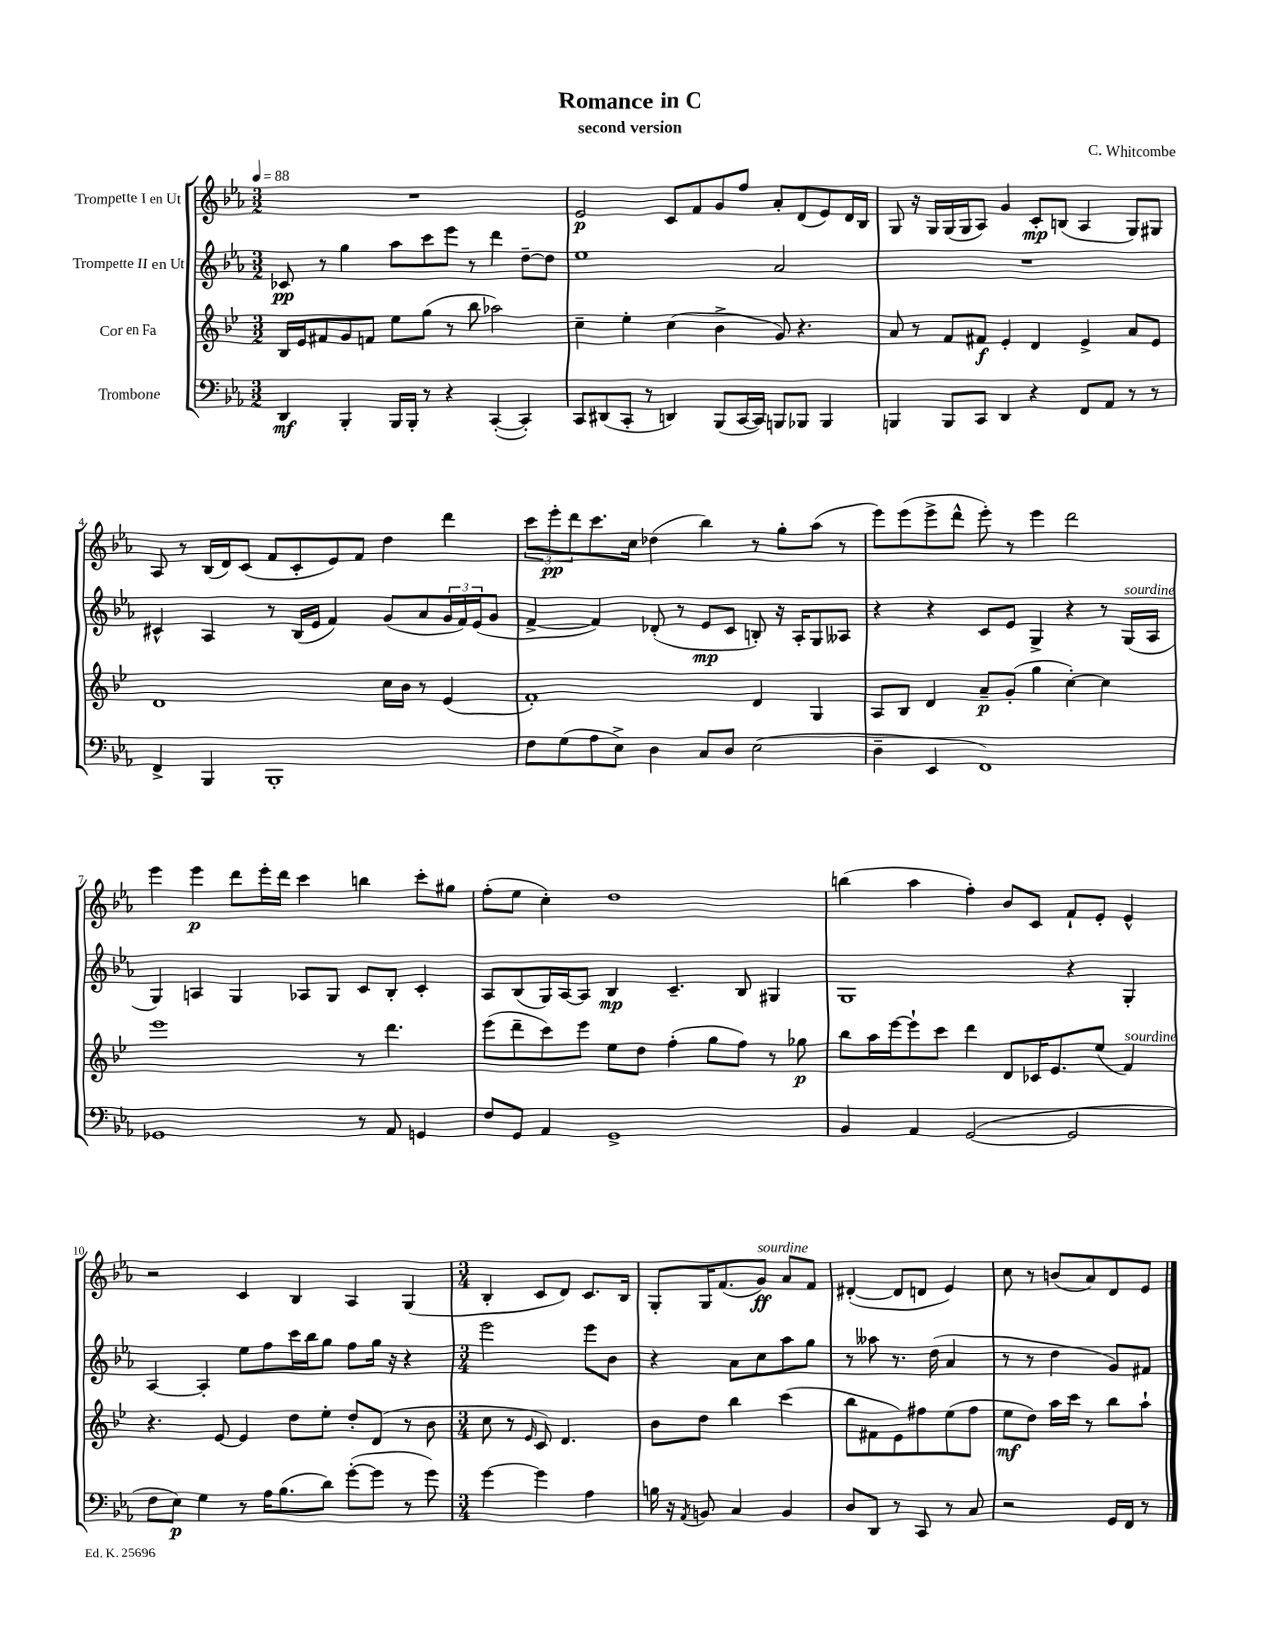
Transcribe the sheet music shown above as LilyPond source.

\header { title = "Romance in C" composer = "C. Whitcombe" subtitle = "second version" }
<<
\new StaffGroup <<
\new Staff = "s0" \with { instrumentName = "Trompette I en Ut" } {
    \clef treble \key ees \major \numericTimeSignature \time 3/2 \tempo 4 = 88
    R1. |
    ees'2\p c'8 f'8 g'8 f''8 aes'8-. d'8( ees'8) d'16 bes16 |
    g8 r16 g16 g16( g16 aes8) g'4 c'8-.\mp b8( aes4 g8) gis8 |
    aes8 r8 bes16( d'16) c'8( f'8 c'8-. ees'8) f'8 d''4 d'''4 |
    \tuplet 3/2 { c'''8 ees'''8-.\pp d'''8 } c'''8. c''16 des''4( bes''4) r8 g''8-. aes''8( r8 |
    ees'''8) ees'''8( ees'''8-> d'''8-^ ees'''8-.) r8 ees'''4 d'''2 |
    ees'''4 ees'''4\p d'''8 ees'''16-. d'''16 c'''4 b''4 c'''8-. gis''8 |
    f''8-.( ees''8 c''4-.) d''1 |
    b''4( aes''4 f''4-.) bes'8 c'8 f'8-! ees'8-. ees'4-^ |
    r2 c'4 bes4 aes4 g4( |
    \numericTimeSignature \time 3/4 bes4-. c'8 d'8) c'8. bes16 |
    g8-. g16 f'8.( g'8\ff^\markup { \italic "sourdine" }) aes'8 f'8 |
    dis'4~-.( dis'8 d'8 ees'4) |
    c''8 r8 b'8( aes'8) d'8 ees'8 \bar "|." |
}
\new Staff = "s1" \with { instrumentName = "Trompette II en Ut" } {
    \clef treble \key ees \major \numericTimeSignature \time 3/2
    ces'8\pp r8 g''4 aes''8 c'''8 ees'''8 r8 d'''4 d''8~-- d''8 |
    ees''1 aes'2 |
    R1. |
    cis'4-^ aes4 r8 bes16( ees'16 f'4) g'8( aes'8 \tuplet 3/2 { g'16 f'16) ees'16( } g'8 |
    f'4~-> f'4) des'8-.( r8 ees'8\mp c'8 b8-.) r16 aes16-. g8 aeses8 |
    r4 r4 c'8 ees'8 g4-> r4 r8 g16^\markup { \italic "sourdine" }( aes16 |
    g4) a4 g4 aes8 g8 c'8 bes8-. c'4-. |
    aes8 bes8( g16) aes16~ aes8 bes4\mp c'4.-- bes8 gis4 |
    g1 r4 g4-. |
    aes4~ aes4-. ees''8 f''8 c'''16 bes''16 g''8 f''8 g''16 r16 r4 |
    \numericTimeSignature \time 3/4 ees'''2 ees'''8 bes'8 |
    r4 aes'8 c''8 aes''8 g''8 |
    r8 aeses''8 r8. d''16( aes'4 |
    r8 r8 d''4 g'8) fis'8 \bar "|." |
}
\new Staff = "s2" \with { instrumentName = "Cor en Fa" } {
    \clef treble \key bes \major \numericTimeSignature \time 3/2
    bes16 ees'16 fis'8 g'8 f'8 ees''8 g''8( r8 bes''8 aes''2) |
    c''4-- ees''4-. c''4( bes'4-> g'8) r4. |
    a'8 r8 f'8 fis'8\f ees'4-. d'4 ees'4-> a'8 ees'8 |
    d'1 c''16 bes'16 r8 ees'4( |
    f'1-.) d'4 g4 |
    a8 bes8 d'4 a'8--\p g'8-.( g''4 c''4~-.) c''4 |
    ees'''1 r8 d'''4. |
    ees'''8( d'''8-- c'''8) ees'''8 ees''8 d''8 f''4-.( g''8 f''8) r8 ges''8\p |
    bes''8 a''16 ees'''16~ ees'''8-! c'''8 d'''4 d'8 ces'16 ees'8. ees''8( f'4^\markup { \italic "sourdine" }) |
    r4. ees'8~ ees'4 d''8 ees''8-. d''8-. d'8( r8 bes'8 |
    \numericTimeSignature \time 3/4 c''8 r8 \grace { ees'16 } c'8) d'4. |
    bes'8 d''8 bes''4 c'''4( |
    bes''8 fis'8 ees'8) fis''8 ees''8( fis''8 |
    ees''8\mf d''8) a''16 c'''16 r8 bes''8 a''8-! \bar "|." |
}
\new Staff = "s3" \with { instrumentName = "Trombone" } {
    \clef bass \key ees \major \numericTimeSignature \time 3/2
    d,4\mf bes,,4-. bes,,16 bes,,16-. r8 r4 c,4~-.( c,4-.) |
    c,8 dis,8( c,8-. r8 d,4) bes,,8( c,16~ c,16) b,,8 bes,,8 bes,,4 |
    b,,4 b,,8 c,8 d,4 r4 f,8 aes,8 r8 r8 |
    f,4-> bes,,4 bes,,1-. |
    f8 g8( aes8 ees8->) d4 c8 d8 ees2( |
    d4-- ees,4 f,1) |
    ges,1 r8 aes,8 g,4 |
    f8 g,8 aes,4 g,1-> |
    bes,4 aes,4 g,2~( g,2 |
    f8 ees8\p) g4 r8 aes16 bes8.( d'8) g'8~-.( g'8 r8 g'8) |
    \numericTimeSignature \time 3/4 g'4~ g'4 aes4 |
    b16 r16 \acciaccatura { aes,8 } b,8 c4 b,4 |
    d8 d,8 r8 c,8 r8 c8 |
    r2 g,16 f,16 r8 \bar "|." |
}
>>
>>
